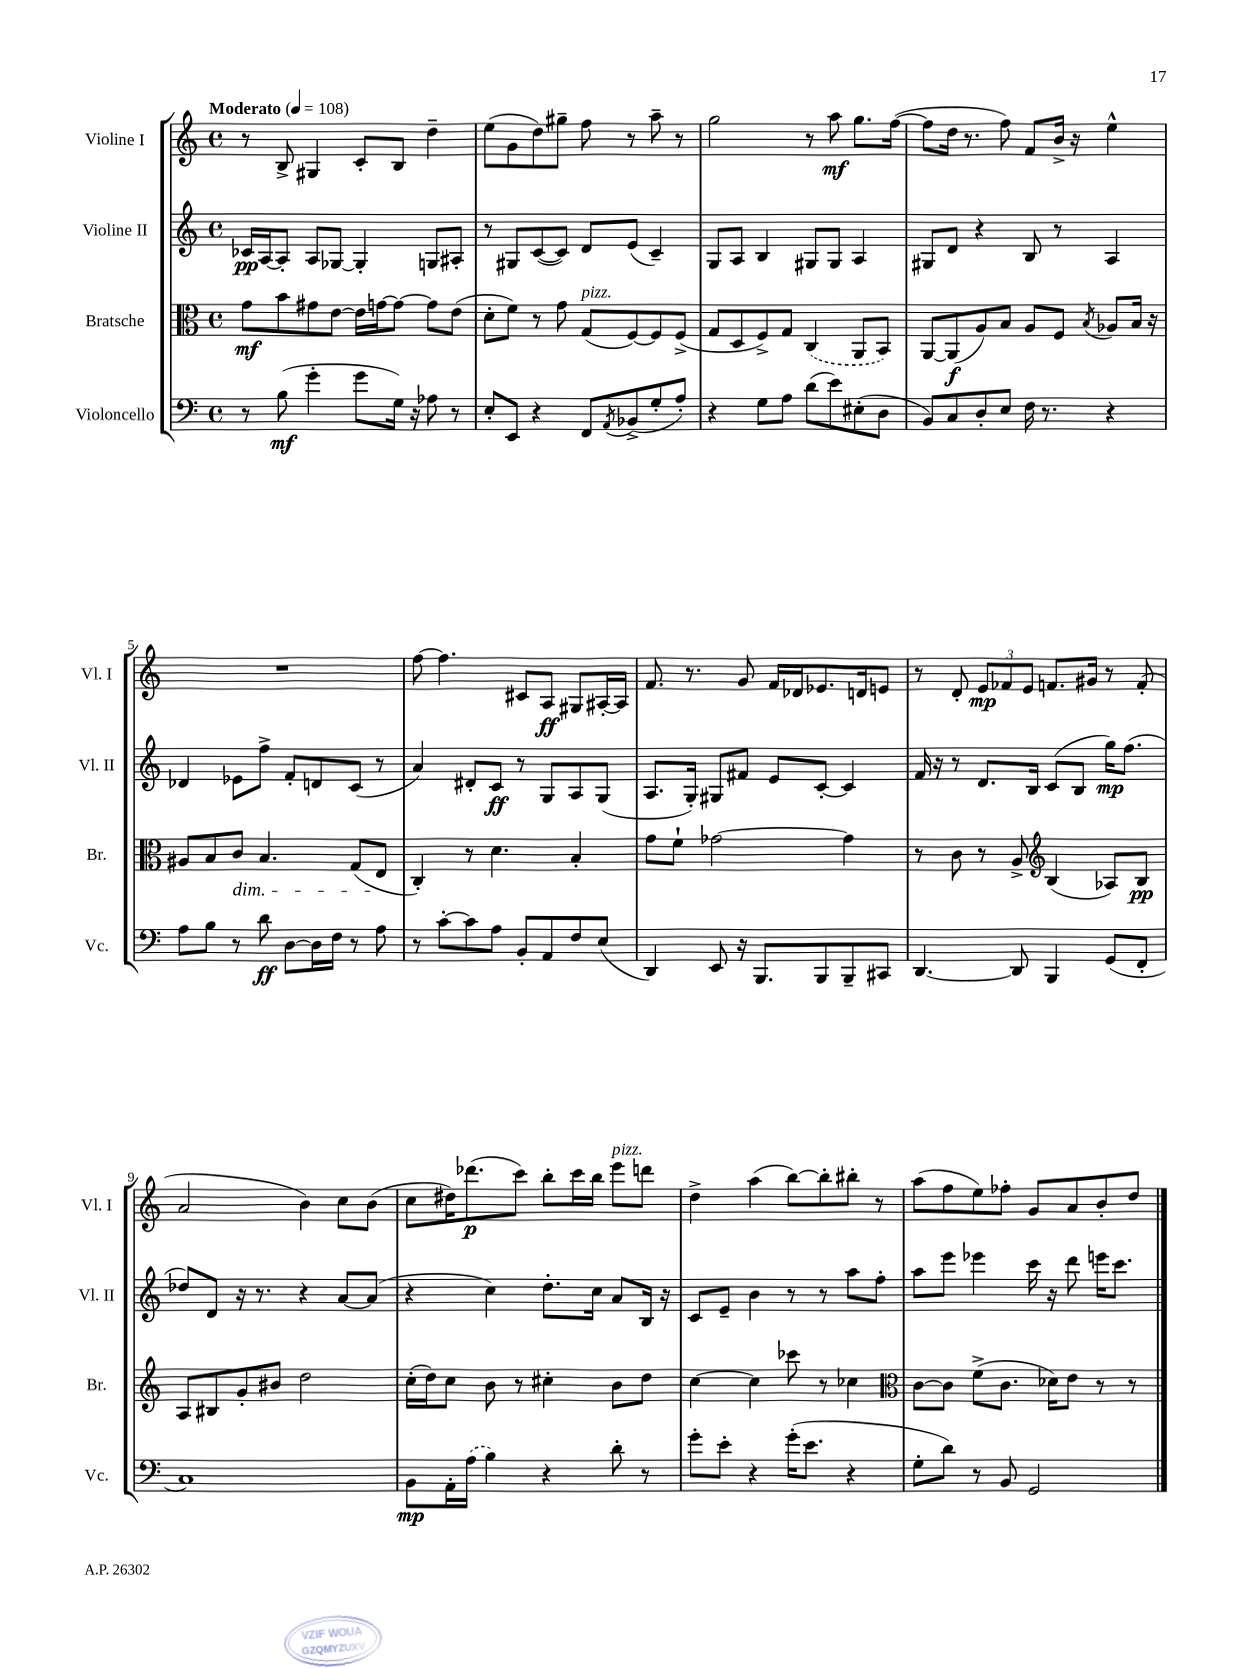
<<
\new StaffGroup <<
\new Staff = "s0" \with { instrumentName = "Violine I" shortInstrumentName = "Vl. I" } {
    \clef treble \key c \major \defaultTimeSignature \time 4/4 \tempo "Moderato" 4 = 108
    r8 b8-> gis4 c'8-. b8 d''4-- |
    e''8( g'8 d''8) gis''8-- f''8 r8 a''8-- r8 |
    g''2 r8 a''8\mf g''8. f''16~( |
    f''8 d''16 r8. f''8) f'8 b'16-> r16 e''4-^ |
    R1 |
    f''8~ f''4. cis'8 a8\ff gis8 ais16~-. ais16 |
    f'8. r8. g'8 f'16 des'16 ees'8. d'16 e'8 |
    r8 d'8-. \tuplet 3/2 { e'8\mp fes'8 e'8 } f'8. gis'16 r8 f'8-.( |
    a'2 b'4) c''8 b'8( |
    c''8 dis''16) des'''8.\p( c'''8) b''8-. c'''16 b''16 e'''8^\markup { \italic "pizz." } d'''8 |
    d''4-> a''4( b''8~) b''8-. bis''8-. r8 |
    a''8( f''8 e''8) fes''8-. g'8 a'8 b'8-. d''8 \bar "|." |
}
\new Staff = "s1" \with { instrumentName = "Violine II" shortInstrumentName = "Vl. II" } {
    \clef treble \key c \major \defaultTimeSignature \time 4/4
    ces'16\pp a16~ a8-. a8 ges8~ ges4-. g8 ais8-. |
    r8 gis8 c'8~( c'8) d'8 e'8( c'4--) |
    g8 a8 b4 gis8 gis8 a4 |
    gis8 d'8 r4 b8 r8 a4 |
    des'4 ees'8 f''8-> f'8-. d'8 c'8( r8 |
    a'4) dis'8-. c'8\ff r8 g8 a8 g8( |
    a8. g16-.) gis8 fis'8 e'8 c'8~-. c'4 |
    f'16 r16 r8 d'8. b16 c'8( b8 g''16\mp) f''8.( |
    des''8) d'8 r16 r8. r4 a'8~ a'8( |
    r4 c''4) d''8.-. c''16 a'8 b16 r16 |
    c'8 e'8-- b'4 r8 r8 a''8 f''8-. |
    a''8 e'''8 ees'''4 c'''16 r16 d'''8 e'''16 c'''8. \bar "|." |
}
\new Staff = "s2" \with { instrumentName = "Bratsche" shortInstrumentName = "Br." } {
    \clef alto \key c \major \defaultTimeSignature \time 4/4
    g'8\mf b'8 gis'8 e'8~ e'16 g'16~ g'8~ g'8 e'8( |
    d'8-. f'8) r8 g'8 g8^\markup { \italic "pizz." }( f8~) f8 f8->( |
    g8 d8 f8->) g8 \once \slurDashed c4( a,8 b,8) |
    a,8~ a,8\f( a8) b8 a8 f8 \acciaccatura { b8 } aes8 b16 r16 |
    ais8 b8 c'8\dim b4. g8( e8\! |
    c4-.) r8 d'4. b4-. |
    g'8 f'8-! ges'2~ ges'4 |
    r8 c'8 r8 a8-> \clef treble b4( aes8) b8\pp |
    a8 bis8 g'8-. bis'8 d''2 |
    c''16-.( d''16) c''8 b'8 r8 cis''4-. b'8 d''8 |
    c''4~ c''4 ces'''8 r8 ces''4 |
    \clef alto c'8~ c'8 f'8->( c'8. des'16) e'8 r8 r8 \bar "|." |
}
\new Staff = "s3" \with { instrumentName = "Violoncello" shortInstrumentName = "Vc." } {
    \clef bass \key c \major \defaultTimeSignature \time 4/4
    r8 b8\mf( g'4-. g'8 g16) r16 aes8 r8 |
    e8-. e,8 r4 f,8 \acciaccatura { a,8 } bes,8->( g8-. a8-.) |
    r4 g8 a8 d'8( e'8) eis8-.( d8 |
    b,8) c8 d8-. e8 f16 r8. r4 |
    a8 b8 r8 d'8\ff d8~ d16 f16 r8 a8 |
    r8 c'8~-. c'8 a8 b,8-. a,8 f8 e8( |
    d,4) e,8 r16 b,,8. b,,8 b,,8-- cis,8 |
    d,4.~ d,8 b,,4 g,8( f,8-. |
    c1) |
    b,8\mp a,16-. \once \slurDashed a16( b4) r4 d'8-. r8 |
    g'8-. e'8-. r4 g'16-.( e'8. r4 |
    g8-. d'8) r8 b,8 g,2 \bar "|." |
}
>>
>>
